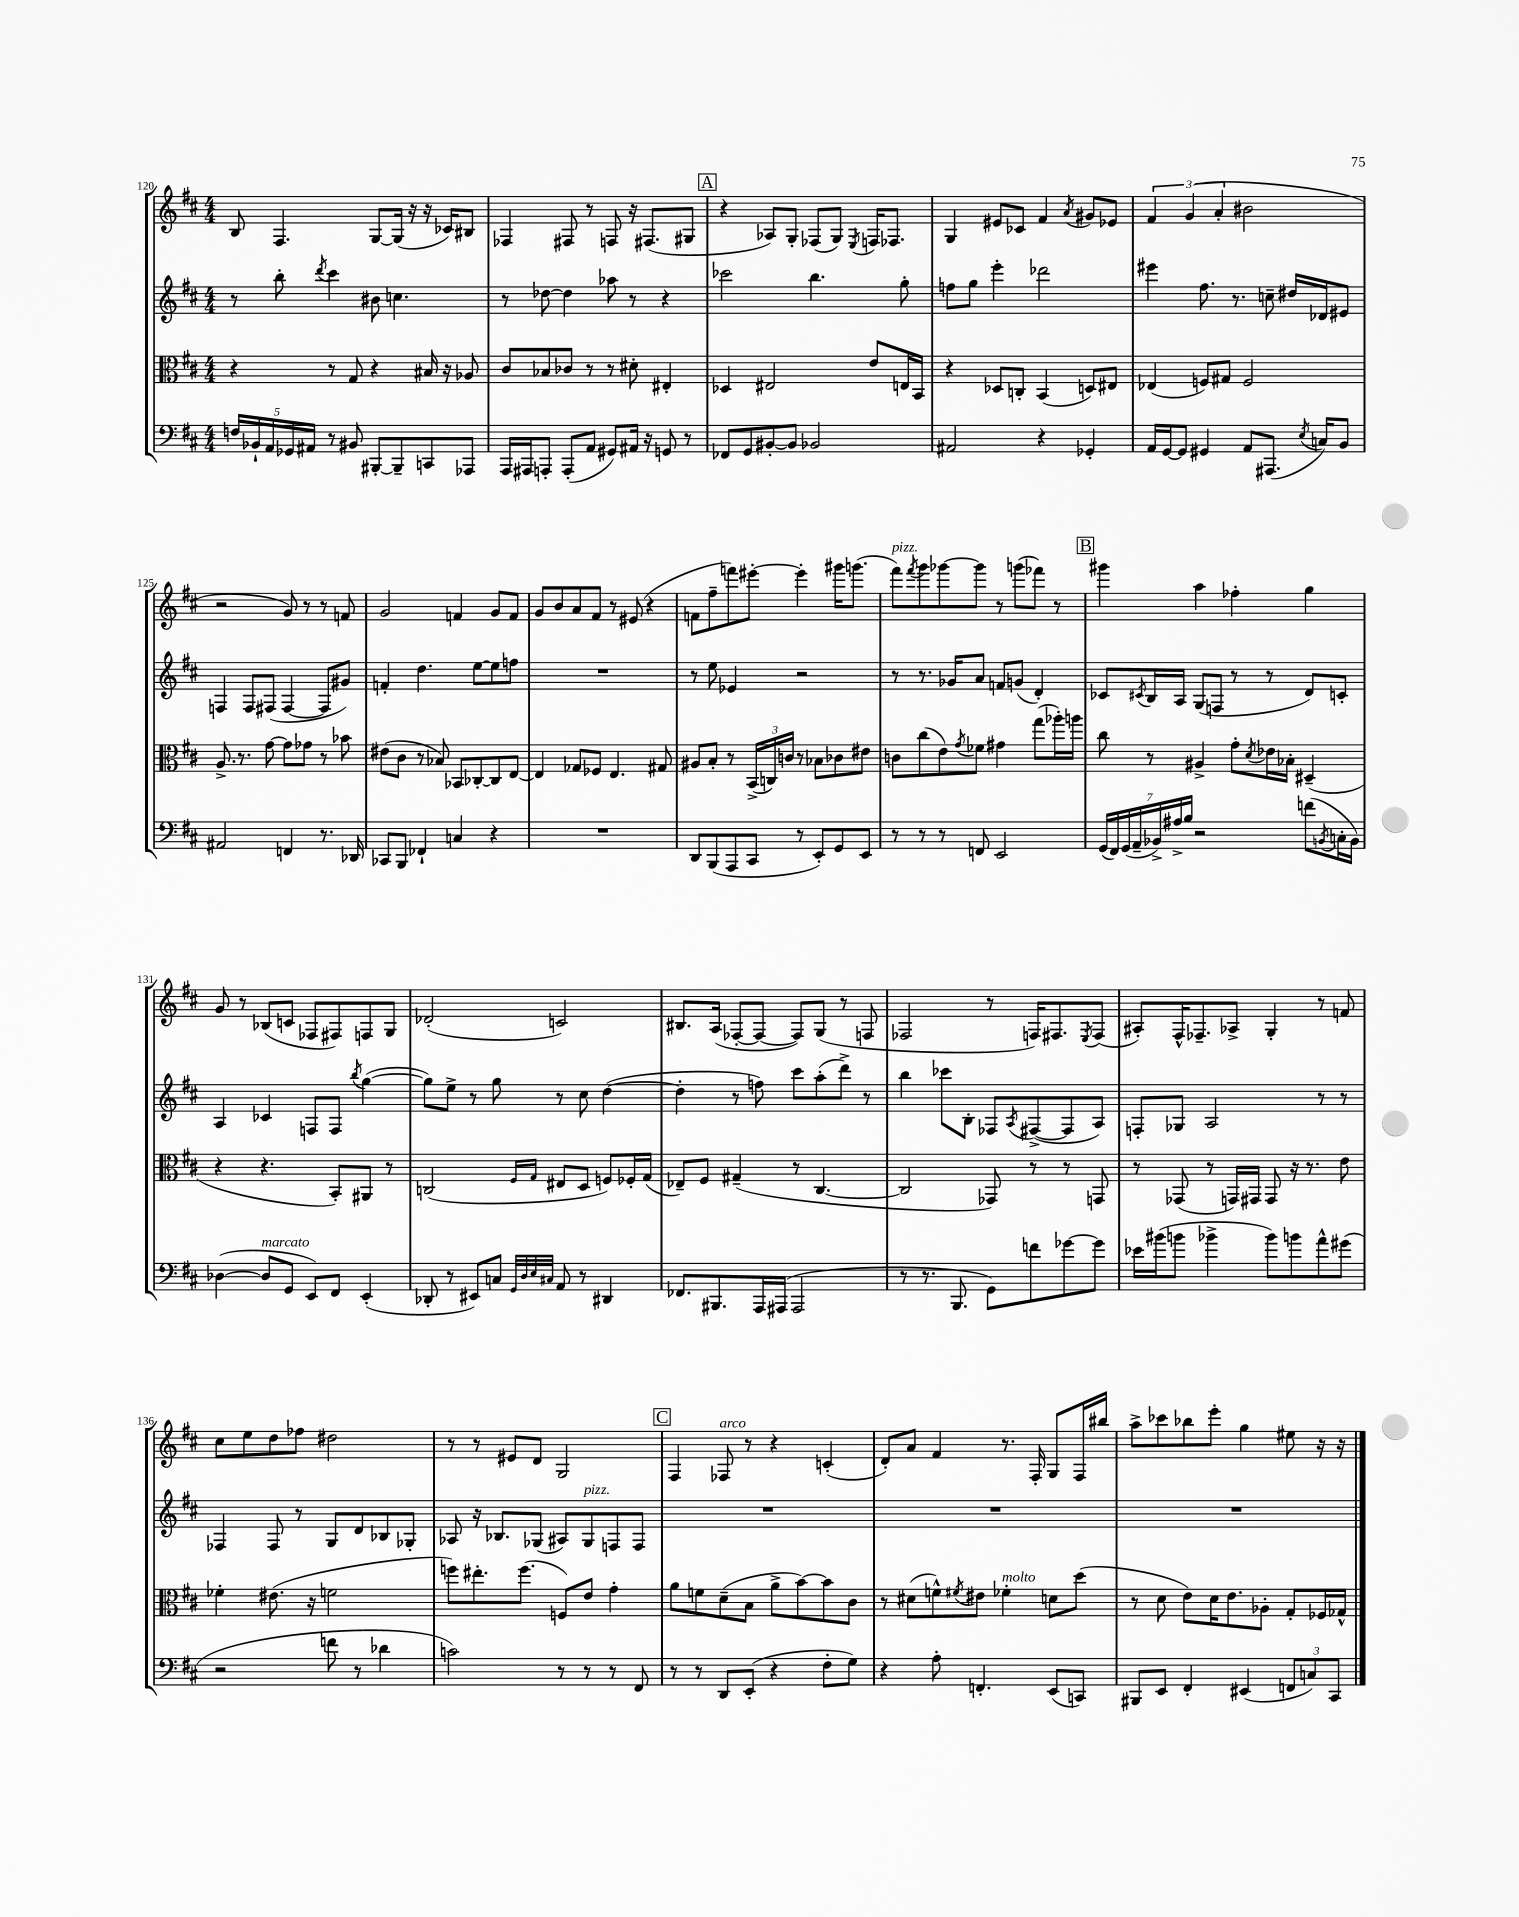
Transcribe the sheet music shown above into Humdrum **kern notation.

**kern	**kern	**kern	**kern
*staff4	*staff3	*staff2	*staff1
*clefF4	*clefC3	*clefG2	*clefG2
*k[f#c#]	*k[f#c#]	*k[f#c#]	*k[f#c#]
*M4/4	*M4/4	*M4/4	*M4/4
20F/LL	4r	8r	8B/
20BB-`/	.	.	.
20AA/	.	.	.
.	.	8bb'\	4.F#/
20GG-/	.	.	.
20AA#/JJ	.	.	.
.	.	8qddd/	.
8r	8r	4ccc#\	.
8BB#/	8G/	.	.
[8BBB#'/L	4r	8b#\	[8G/L
8BBB#~/]	.	4.cc\	(16G/]Jk
.	.	.	16r
8CC/	16B#/	.	16r
.	16r	.	16c-/LK)
8AAA-/J	8A-/	.	8B#/J
=	=	=	=
16AAA/LL	8c#/L	8r	4F-/
16AAA#/J	.	.	.
8AAA'/J	8B-/	[8dd-\	.
(8AAA'/L	8c-/J	4dd-\]	8F#/
8AA/J	8r	.	8r
8GG#/L)	8r	8aa-\	8F/
16AA#/Jk	8d#'\	8r	16r
16r	.	.	(8.F#/L
8GG/	4E#'/	4r	.
8r	.	.	8G#/J
=	=	=	=
8FF-/L	4D-/	2ccc-\	4r
8GG/	.	.	.
[8BB#'/	2E#/	.	8A-/L)
8BB#/]J	.	.	8G'/J
2BB-/	.	4.bb\	(8F-/L
.	.	.	8G/J)
.	.	.	8qE/
.	8e/L	.	16F/LK
.	.	.	8.F-/J
.	16E/L	8gg'\	.
.	16BB/JJ	.	.
=	=	=	=
2AA#/	4r	8ff\L	4G/
.	.	8gg\J	.
.	8D-/L	4eee'\	8e#/L
.	8C'/J	.	8c-/J
4r	(4BB/	2ddd-\	4f#/
.	.	.	8qa/
4GG-'/	8D/L)	.	8g#/L
.	8E#/J	.	8e-/J
=	=	=	=
16AA/LL	(4E-/	4eee#\	6f#/
[16GG/J	.	.	.
8GG/]J	.	.	.
.	.	.	(6g/
4GG#/	8F/L)	8.ff#\	.
.	.	.	6a'/
.	8G#/J	.	.
.	.	8.r	.
8AA/L	2F/	.	2b#\
(8.AAA#/J	.	8cc~\	.
.	.	16dd#/LL	.
8qE/	.	.	.
16C/LK)	.	16d-/J	.
8BB/J	.	8e#/J	.
=	=	=	=
2AA#/	8.A^/	4F/	2r
.	8.r	.	.
.	.	8F/L	.
.	[8g\	(8F#/J	.
4FF/	8g\]L	[4F#/	8g/)
.	8g-\J	.	8r
8.r	8r	8F#/]L	8r
.	8b-\	8g#/J)	8f/
16DD-/	.	.	.
=	=	=	=
8CC-/L	(8e#\L	4f'/	2g/
8BBB/J	8c#\J	.	.
4FF-`/	8r	4.dd\	.
.	8B-/)	.	.
4C/	8BB-/L	.	4f/
.	[8C-'/	[8ee\L	.
4r	8C-/]	8ee\]	8g/L
.	[8E/J	8ff\J	8f/J
=	=	=	=
1r	4E/]	1r	8g/L
.	.	.	8b/
.	8G-/L	.	8a/
.	8F-/J	.	8f#/J
.	4.E/	.	8r
.	.	.	(8e#/
.	.	.	4r
.	8G#/	.	.
=	=	=	=
8DD/L	8A#/L	8r	8f\L
(8BBB/	8B'/J	8ee\	8ff#~\
8AAA/	8r	4e-/	8fff\)
8CC#/J	(24BB^/LL	.	[8eee#'\J
.	24C/)	.	.
.	24c/JJ	.	.
8r	8r	2r	4eee#'\]
8EE'/L)	8B-\L	.	.
8GG/	8c-\	.	16ggg#\LK
.	.	.	(8.ggg\J
8EE/J	8e#\J	.	.
=	=	=	=
8r	8c\L	8r	8fff#\L)
.	.	.	8qfff#/
8r	(8cc#\	8.r	8ggg\
8r	8e\)	.	[8ggg-\
.	.	16g-/LK	.
.	8qg/	.	.
8FF/	8f-\J	8a/J	8ggg-\]J
2EE/	4g#\	8f/L	8r
.	.	(8g/J	(8ggg\L
.	(8gg\L	4d'/)	8fff-\J)
.	16aa-'\L)	.	8r
.	16aa\JJ	.	.
=	=	=	=
(28GG/LL	8cc#\	8c-/L	4ggg#\
28FF#/)	.	.	.
(28GG/	.	.	.
28AA~/	.	.	.
.	.	8qc#/	.
.	8r	16B/L	.
28BB-^/)	.	.	.
28A#^/	.	.	.
.	.	16A/JJ	.
28B/JJ	.	.	.
2r	4A#^/	(8G/L	4aa\
.	.	8F/J	.
.	8g'\L	8r	4ff-'\
.	8qd/	.	.
.	16e-\L	8r	.
.	16B-'\JJ	.	.
(8f\L	(4D#~/	8d/L)	4gg\
8qBB/	.	.	.
16C'\L	.	8c'/J	.
16BB\JJ)	.	.	.
=	=	=	=
([4D-\	4r	4A/	8g/
.	.	.	8r
8D-/]L	4.r	4c-/	(8B-/L
8GG/J	.	.	8c/J
8EE/L)	.	8F/L	8F-/L
8FF#/J	8BB'/L)	8F/J	8F#/)
.	.	8qbb/	.
(4EE'/	8AA#/J	([4gg\	8F/
.	8r	.	8G/J
=	=	=	=
8DD-'/	(2C/	8gg\]L)	(2d-'/
8r	.	8ee^\J	.
8EE#/L)	.	8r	.
8C/J	.	8gg\	.
32qqGG/LLL	.	.	.
32qqD/	.	.	.
32qqE/	16qqF#/LL	.	.
32qqC#/JJJ	16qqG/JJ	.	.
8AA/	8E#/L	8r	2c/)
8r	8D/J	8cc#\	.
4DD#/	8F/L)	([4dd\	.
.	16F-'/L	.	.
.	(16G/JJ	.	.
=	=	=	=
8.FF-/L	8E-~/L)	4dd'\]	8.B#/L
.	8F#/J	.	.
8.BBB#/	.	.	(16A/Jk
.	(4G#~/	8r	[8F-'/L
16AAA/L	.	8ff\)	8F-/_J
(16AAA#/JJ	.	.	.
2AAA#/	8r	8ccc#\L	8F-/]L)
.	[4.C#/	(8aa'\	(8G/J
.	.	8ddd^\J)	8r
.	.	8r	8F/
=	=	=	=
8r	2C#/]	4bb\	2F-/
8.r	.	.	.
.	.	8ccc-\L	.
8.BBB/	.	.	.
.	.	8B'\J	.
8GG\L)	8GG-/)	8F-/L	8r
.	.	8qA/	.
8f\	8r	([8F#^/	16F/LK)
.	.	.	8.F#/
[8g-\	8r	8F#/]	.
.	.	.	8qE/
8g-\]J	8GG/	8A/J)	(8F#/J
=	=	=	=
16e-\LL	8r	8F'/L	8A#'/L)
(16b#\J	.	.	.
8b\J	(8GG-/	8G-/J	16F#^^/K
.	.	.	8.F-~/
4b-^\	8r	2A/	.
.	16GG/LL)	.	8A-^/J
.	16GG#/JJ	.	.
8b-\L)	8GG#/	.	4G'/
8b\	16r	.	.
.	8.r	.	.
8a^^\	.	8r	8r
(8g#\J	8e\	8r	8f/
=	=	=	=
2r	4f-'\	4F-/	8cc#\L
.	.	.	8ee\
.	(8.e#\	8F-/	8dd\
.	.	8r	8ff-\J
.	16r	.	.
8f\	2f\	8G/L	2dd#\
8r	.	8d/	.
4d-\	.	8B-/	.
.	.	8G-'/J	.
=	=	=	=
2c\)	8ff\L)	8A-/	8r
.	8.ee#'\	16r	8r
.	.	8.B-/L	.
.	.	.	8e#/L
.	(8.ff\J	.	.
.	.	(8G-/J	8d/J
8r	8F/L)	8A#/L)	2G/
8r	8e/J	8G-/	.
8r	4g'\	8F/	.
8FF#/	.	8F/J	.
=	=	=	=
8r	8a\L	1r	4F#/
8r	8f\	.	.
8DD/L	(8d~\	.	8F-/
(8EE'/J	8B\J	.	8r
4r	8a^\L	.	4r
.	[8b\)	.	.
8F#'\L	8b\]	.	(4c'/
8G\J)	8c#\J	.	.
=	=	=	=
4r	8r	1r	8d'/L)
.	(8d#\L	.	8a/J
8A'\	8f^^\)	.	4f#/
.	8qf#/	.	.
4.FF'/	8e#\J	.	.
.	4f-'\	.	8.r
.	.	.	16F#'/
(8EE/L	8d\L	.	8G/L
8CC/J)	(8dd\J	.	16F#/L
.	.	.	16bb#/JJ
=	=	=	=
8BBB#/L	8r	1r	8aa^\L
8EE/J	8d\	.	8ccc-\
4FF#'/	8e\L)	.	8bb-\
.	16d\K	.	8eee'\J
.	8.e\	.	.
(4EE#/	.	.	4gg\
.	8A-'\J	.	.
12FF/L	8G'/L	.	8ee#\
12C/)	.	.	.
.	16F-/L	.	16r
12CC#/J	.	.	.
.	16G-^^/JJ	.	16r
==	==	==	==
*-	*-	*-	*-
